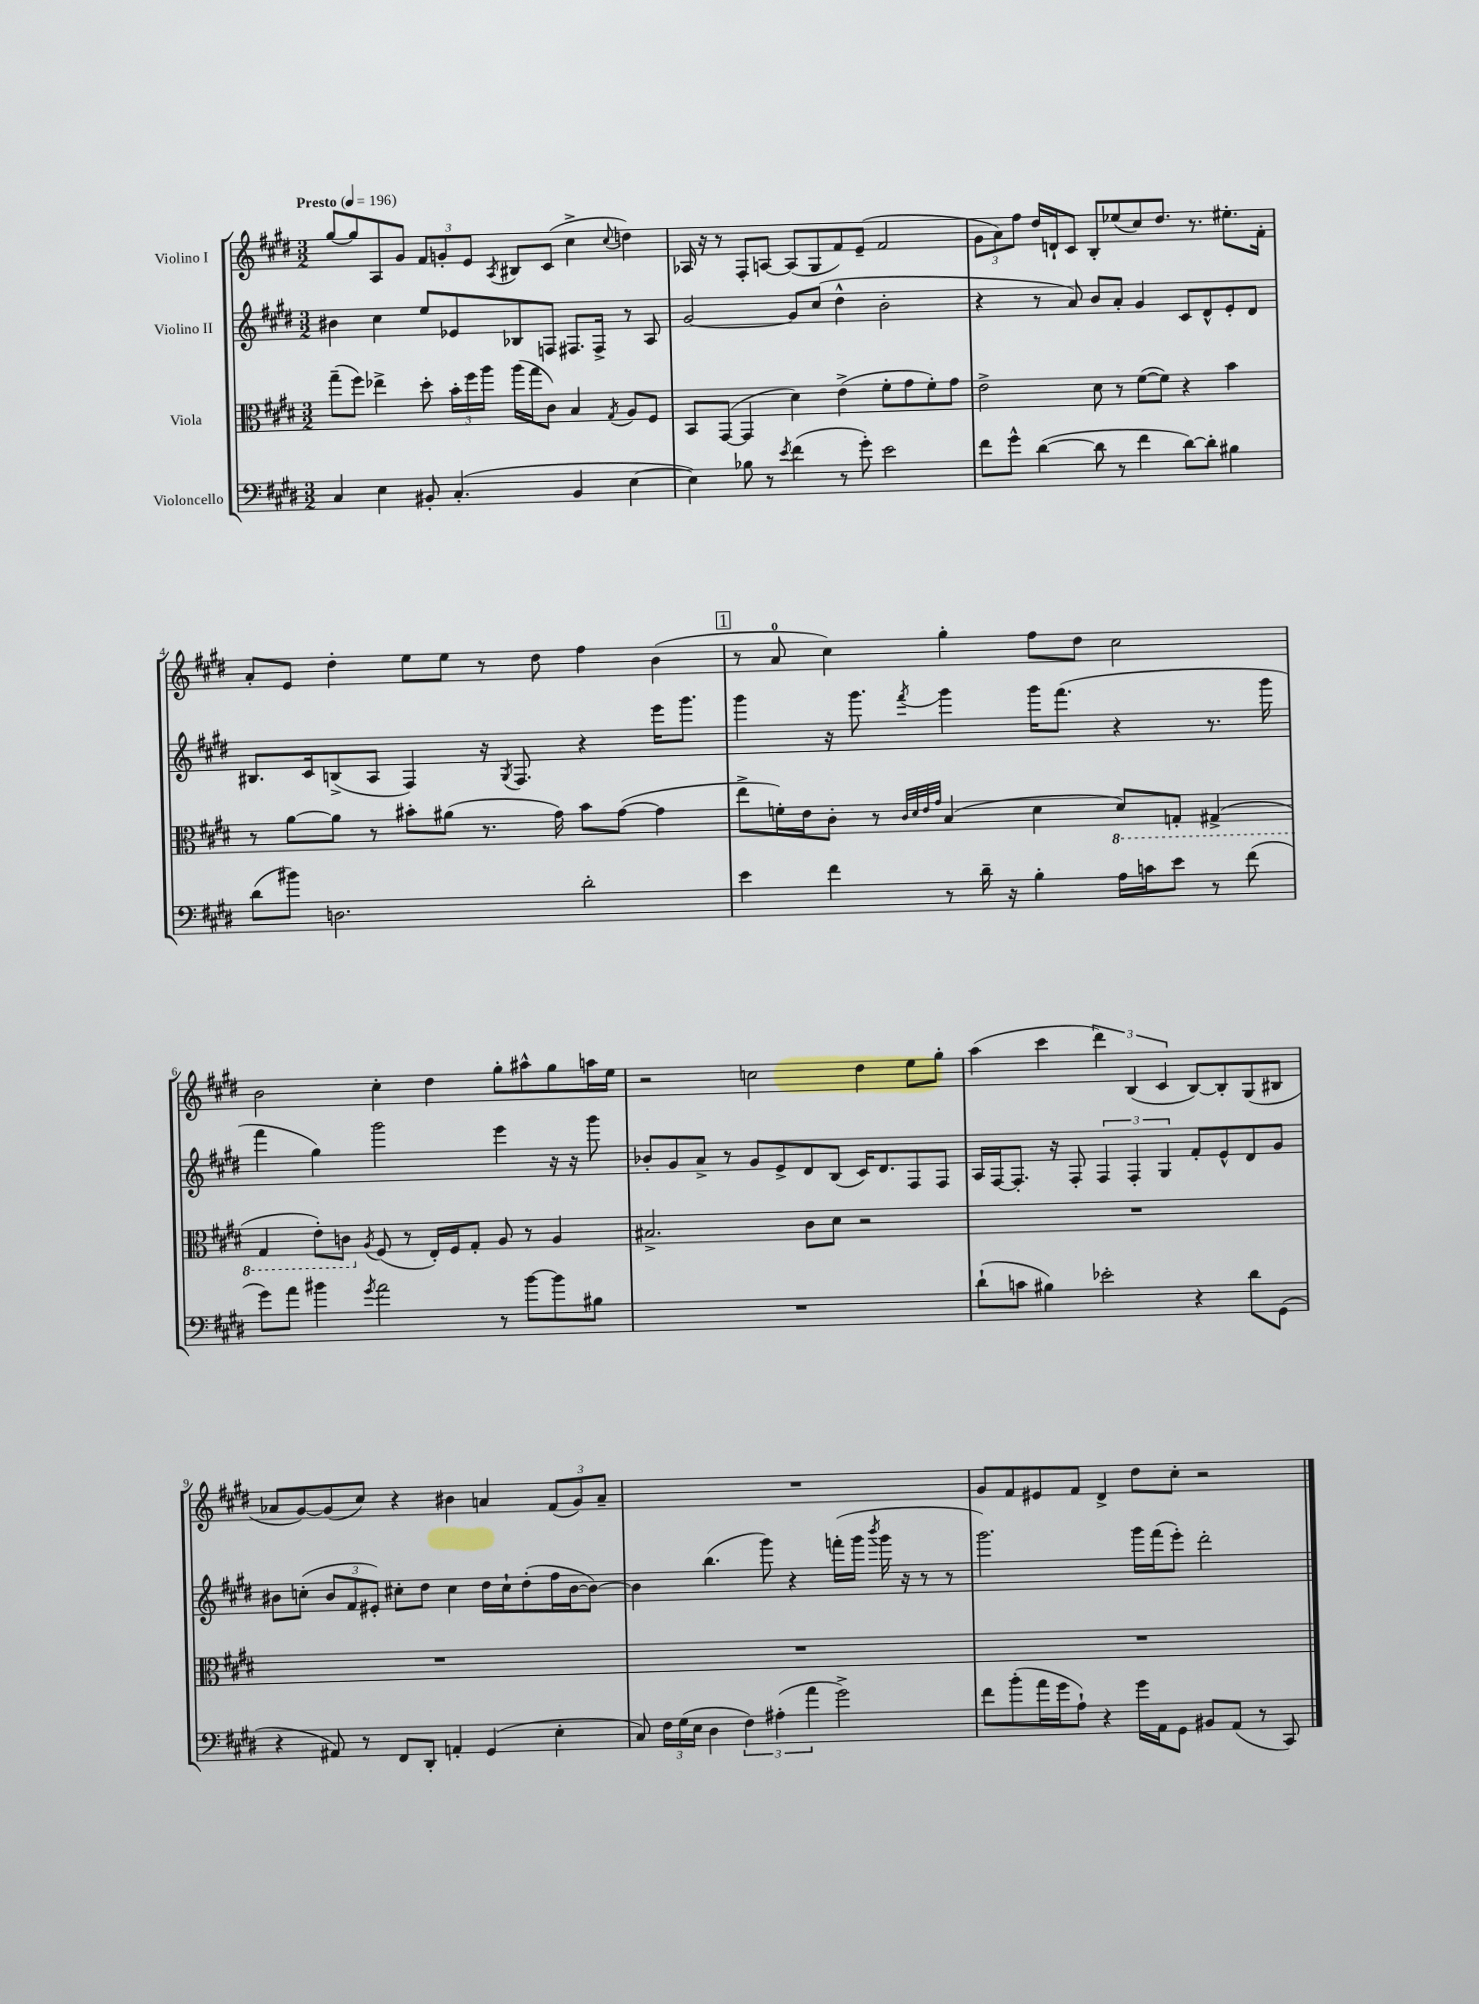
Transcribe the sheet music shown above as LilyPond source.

<<
\new StaffGroup <<
\new Staff = "s0" \with { instrumentName = "Violino I" } {
    \clef treble \key e \major \numericTimeSignature \time 3/2 \tempo "Presto" 4 = 196
    \autoBeamOff gis''8[~ gis''8 a8 gis'8] \tuplet 3/2 { fis'8[ g'8-. e'8] } \acciaccatura { a8 } bis8[ cis'8]( cis''4-> \appoggiatura { cis''8 } d''4) |
    aes16 r16 r8 fis8[-. a8]~ a8[( gis8 fis'8) e'8]--( fis'2 |
    \tuplet 3/2 { gis'8[ a'8) fis''8] } dis''16[ d'16-! cis'8] b8[-. ees''8( cis''8) dis''8.] r8. eis''8.[-. fis'16]-. |
    a'8[-. e'8] dis''4-. e''8[ e''8] r8 dis''8 fis''4 b'4( |
    \mark \markup { \box "1" } r8 a'8-0 cis''4) gis''4-. fis''8[ dis''8] cis''2 |
    b'2 cis''4-. dis''4 gis''8[-. ais''8-^ gis''8 a''16 e''16] |
    r2 c''2 dis''4 e''8[ gis''8]-. |
    a''4( cis'''4 \tuplet 3/2 { dis'''4) b4( cis'4 } b8[~) b8-. gis8( bis8] |
    aes'8[ gis'8~) gis'8( cis''8]) r4 bis'4 a'4 \tuplet 3/2 { fis'8[( gis'8) a'8]-- } |
    R1. |
    gis'8[ fis'8 eis'8 fis'8] dis'4-> dis''8[ cis''8]-. r2 \bar "|." |
}
\new Staff = "s1" \with { instrumentName = "Violino II" } {
    \clef treble \key e \major \numericTimeSignature \time 3/2
    \autoBeamOff bis'4 cis''4 e''8[ ees'8 bes8 f8] fis8.[ fis16]-> r8 a8 |
    gis'2~ gis'8[ cis''8]( dis''4-^ b'2-. |
    r4 r8 a'8) b'8[ a'8]-. gis'4 cis'8[ dis'8-^ e'8-. dis'8] |
    bis8.[ cis'16 b8->( a8] fis4) r16 \acciaccatura { gis8 } fis8. r4 e'''16[ gis'''8.] |
    \mark \markup { \box "1" } gis'''4 r16 gis'''8. \acciaccatura { fis'''8 } gis'''4 gis'''16[ fis'''8.]( r4 r8. gis'''16 |
    fis'''4 gis''4) gis'''2 e'''4 r16 r16 gis'''8 |
    bes'8[-. gis'8 a'8]-> r8 gis'8[ e'8-> dis'8 b8]( cis'16[) dis'8. fis8 fis8] |
    a16[ fis16~ fis8.]-. r16 fis8-. \tuplet 3/2 { fis4 fis4-. gis4 } fis'8[-. e'8-^ dis'8 gis'8] |
    bis'8[ c''8]-.( \tuplet 3/2 { bis'8[ fis'8 eis'8]-.) } cis''8[-. dis''8] cis''4 dis''16[ cis''16-! dis''8-.( fis''16 bis'16~ bis'8]~) |
    bis'4 b''4.( gis'''8) r4 f'''16[-.( gis'''16] \acciaccatura { b'''8 } gis'''16 r16 r8 r8 |
    gis'''2.) gis'''16[ fis'''16( e'''8]-.) dis'''2-. \bar "|." |
}
\new Staff = "s2" \with { instrumentName = "Viola" } {
    \clef alto \key e \major \numericTimeSignature \time 3/2
    \autoBeamOff gis''8[--( fis''8]) ees''4-> dis''8-. \tuplet 3/2 { b'16[-. fis''16 a''16] } a''16[( gis''16 cis'8]) b4 \acciaccatura { gis8 } a8[ fis8] |
    b,8[ gis,8]~( gis,4 dis'4) e'4->( fis'8[-. gis'8 fis'8-.) gis'8] |
    e'2-> dis'8 r8 fis'8[~( fis'8]) r4 b'4 |
    r8 a'8[~ a'8] r8 bis'8[-. ais'8]( r8. gis'16) bis'8[ gis'8]~( gis'4 |
    \mark \markup { \box "1" } e''8[-> f'16-.) e'16 cis'8]-. r8 \grace { cis'32[ dis'32 e'32 gis'32] } b4( dis'4 \ottava #-1 dis8[) g,8]-. gis,4->( |
    gis,4 e8[-.) c8] \ottava #0 \acciaccatura { a8 } fis8( r8 e16[-.) fis16 gis8]-. a8 r8 a4 |
    bis2.-> cis'8[ dis'8] r2 |
    R1. |
    R1. |
    R1. |
    R1. \bar "|." |
}
\new Staff = "s3" \with { instrumentName = "Violoncello" } {
    \clef bass \key e \major \numericTimeSignature \time 3/2
    \autoBeamOff cis4 e4 bis,8-. cis4.-.( bis,4 e4~ |
    e4) bes8 r8 \acciaccatura { e'8 } fis'4( r8 gis'8-.) e'2 |
    fis'8[ gis'8]-^ dis'4~( dis'8 r8 fis'4 dis'8[~) dis'8]-. bis4 |
    dis'8[( bis'8]) d2. dis'2-. |
    \mark \markup { \box "1" } e'4 fis'4 r8 dis'16-- r16 b4-. a16[ c'16 e'8] r8 fis'8( |
    gis'8[) a'8] bis'4 \acciaccatura { gis'8 } a'2 r8 bis'8[~ bis'8 bis8] |
    R1. |
    dis'8[-!( c'8] bis4) ees'2-. r4 dis'8[ gis,8]( |
    r4 ais,8) r8 fis,8[ dis,8]-. a,4-. gis,4( e4-. |
    cis8) \tuplet 3/2 { fis16[ gis16( e16] } dis4 \tuplet 3/2 { fis4) ais4-.( a'4 } gis'2->) |
    fis'8[ b'8-.( a'16 gis'16 a8]-!) r4 gis'16[ a,16 gis,8] bis,8[ a,8]( r8 cis,8) \bar "|." |
}
>>
>>
